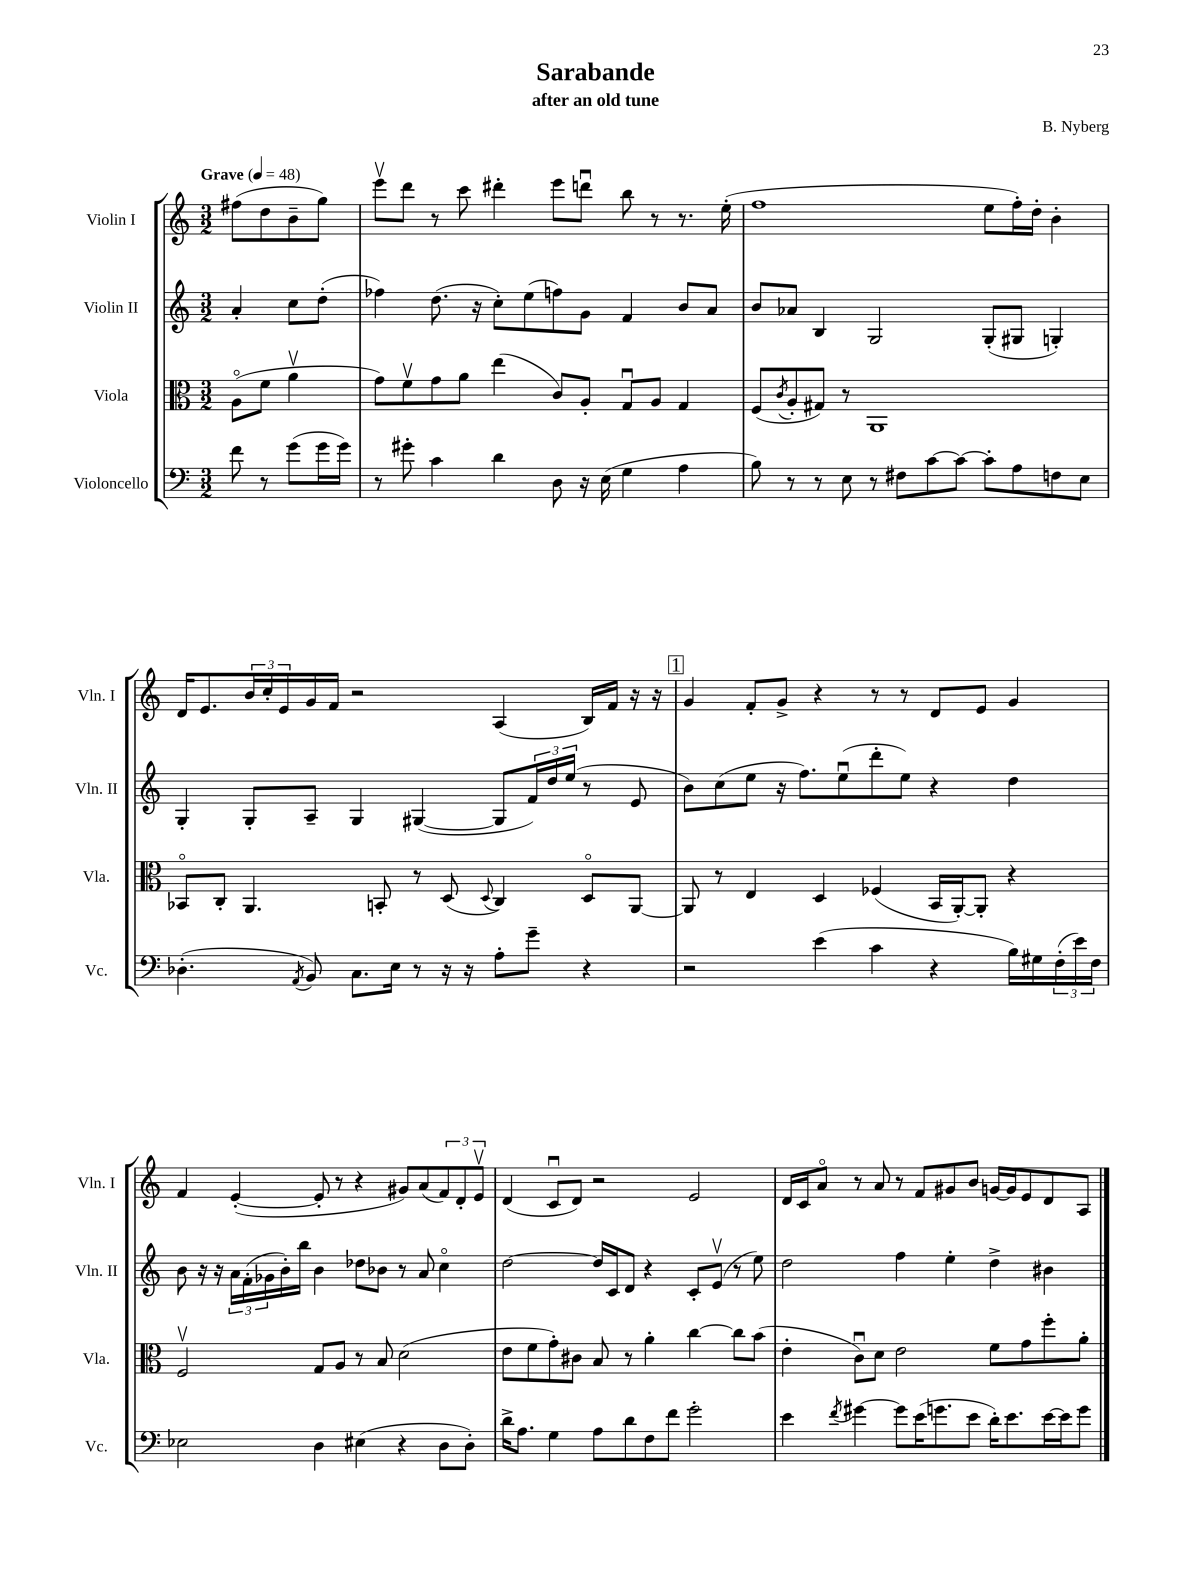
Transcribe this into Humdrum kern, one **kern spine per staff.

**kern	**kern	**kern	**kern
*part4	*part3	*part2	*part1
*staff4	*staff3	*staff2	*staff1
*I"Violoncello	*I"Viola	*I"Violin II	*I"Violin I
*I'Vc.	*I'Vla.	*I'Vln. II	*I'Vln. I
*clefF4	*clefC3	*clefG2	*clefG2
*k[]	*k[]	*k[]	*k[]
*M3/2	*M3/2	*M3/2	*M3/2
*MM48	*MM48	*MM48	*MM48
=	=	=	=
!	!	!	!LO:TX:a:B:t=Grave
8f\	(8A\L	4a'/	(8ff#X\L
8r	8f\J	.	8dd\
(8g\L	4av\	8cc\L	8b~\
16g\L	.	(8dd'\J	8gg\J)
16g\JJ)	.	.	.
=1	=1	=1	=1
8r	8g\L)	4ff-X\)	8eeev\L
8g#X'\	8fv\	.	8ddd\J
4c\	8g\	(8.dd\	8r
.	8a\J	.	8ccc\
.	.	16r	.
4d\	(4ee\	8cc'\L)	4ddd#X'\
.	.	(8ee\	.
8D\	8c/L)	8ffn\)	8eee\L
16r	8A'/J	8g\J	8dddnu\J
(16E\	.	.	.
4G\	8Gu/L	4f/	8bb\
.	8A/J	.	8r
4A\	4G/	8b/L	8.r
.	.	8a/J	.
.	.	.	(16ee'\
=2	=2	=2	=2
8B\)	(8F/L	8b/L	1ff
.	8qc/	.	.
8r	8A'/	8a-X/J	.
8r	8G#X/J)	4B/	.
8E\	8r	.	.
8r	1AA	2G/	.
8F#X\L	.	.	.
[8c\	.	.	.
8c\J_	.	.	.
8c'\L]	.	(8G'/L	8ee\L
8A\	.	8G#X/J	16ff'\L)
.	.	.	16dd'\JJ
8Fn\	.	4Gn'/)	4b'\
8E\J	.	.	.
!!LO:LB:g=z
=3	=3	=3	=3
(4.D-X'\	8BB-X/L	4G'/	16d/KL
.	.	.	8.e/
.	8C'/J	.	.
.	4.AA/	8G'/L	24b/L
.	.	.	24cc'/
.	.	.	24e/
8qAA/	.	.	.
8BB/)	.	8A~/J	16g/
.	.	.	16f/JJ
8.C\L	.	4G/	2r
.	8BBn'/	.	.
16E\Jk	.	.	.
8r	8r	([4G#X/	.
16r	(8D/	.	.
16r	.	.	.
.	8qqD/	.	.
8A'\L	4C/)	8G#/L]	(4A/
8g~\J	.	24f/L)	.
.	.	24dd/	.
.	.	(24ee/JJ	.
4r	8D/L	8r	16B/LL)
.	.	.	16f/JJ
.	[8AA/J	8e/	16r
.	.	.	16r
!!LO:REH:place=s1:t=1
=4	=4	=4	=4
2r	8AA/]	8b\L)	4g/
.	8r	(8cc\	.
.	4E/	8ee\J	8f'/L
.	.	16r	8g^/J
.	.	8.ff\L)	.
(4e\	4D/	.	4r
.	.	(8eeu\	.
4c\	(4F-X/	8ddd'\	8r
.	.	8ee\J)	8r
4r	16BB/LL	4r	8d/L
.	[16AA'/J)	.	.
.	8AA'/J]	.	8e/J
16B\LL)	4r	4dd\	4g/
16G#X\	.	.	.
(24F'\	.	.	.
24e\)	.	.	.
24F\JJ	.	.	.
!!LO:LB:g=z
=5	=5	=5	=5
2E-X\	2Fv/	8b\	4f/
.	.	16r	.
.	.	16r	.
.	.	24a\LL	([4e'/
.	.	(24f'\	.
.	.	24g-X\	.
.	.	16b'\)	.
.	.	16bb\JJ	.
4D\	8G/L	4b\	8e'/]
.	8A/J	.	8r
(4E#X\	8r	8dd-X\L	4r
.	8B/	8b-X\J	.
4r	(2d\	8r	8g#X/L)
.	.	8a/	(8a/
8D\L	.	4cc\	12f/)
.	.	.	12d'/
8D'\J)	.	.	.
.	.	.	12ev/J
=6	=6	=6	=6
16d^\KL	8e\L	[2dd\	(4d/
8.A\J	.	.	.
.	8f\	.	.
4G\	8g'\)	.	8cu/L
.	8c#X\J	.	8d/J)
8A\L	8B/	16dd/LL]	2r
.	.	16c/J	.
8d\	8r	8d/J	.
8F\	4a'\	4r	.
8f\J	.	.	.
2g'\	[4cc\	8c'/L	2e/
.	.	(8ev/J	.
.	8cc\L]	8r	.
.	(8b\J	8ee\)	.
=7	=7	=7	=7
4e\	4e'\	2dd\	16d/LL
.	.	.	16c/J
.	.	.	8a/J
8qf/	.	.	.
[4g#X\	8cu\L)	.	8r
.	8d\J	.	8a/
8g#\L]	2e\	4ff\	8r
(16e\K	.	.	8f/L
8.gn\	.	.	.
.	.	4ee'\	8g#X/
8e\J	.	.	8b/J
16d'\KL)	8f\L	4dd^\	[16gn/LL
8.e\	.	.	16g/J]
.	8g\	.	8e/
[16e\L	8ff'\	4b#X\	8d/
16e\J]	.	.	.
8g\J	8a'\J	.	8A/J
==	==	==	==
*-	*-	*-	*-
